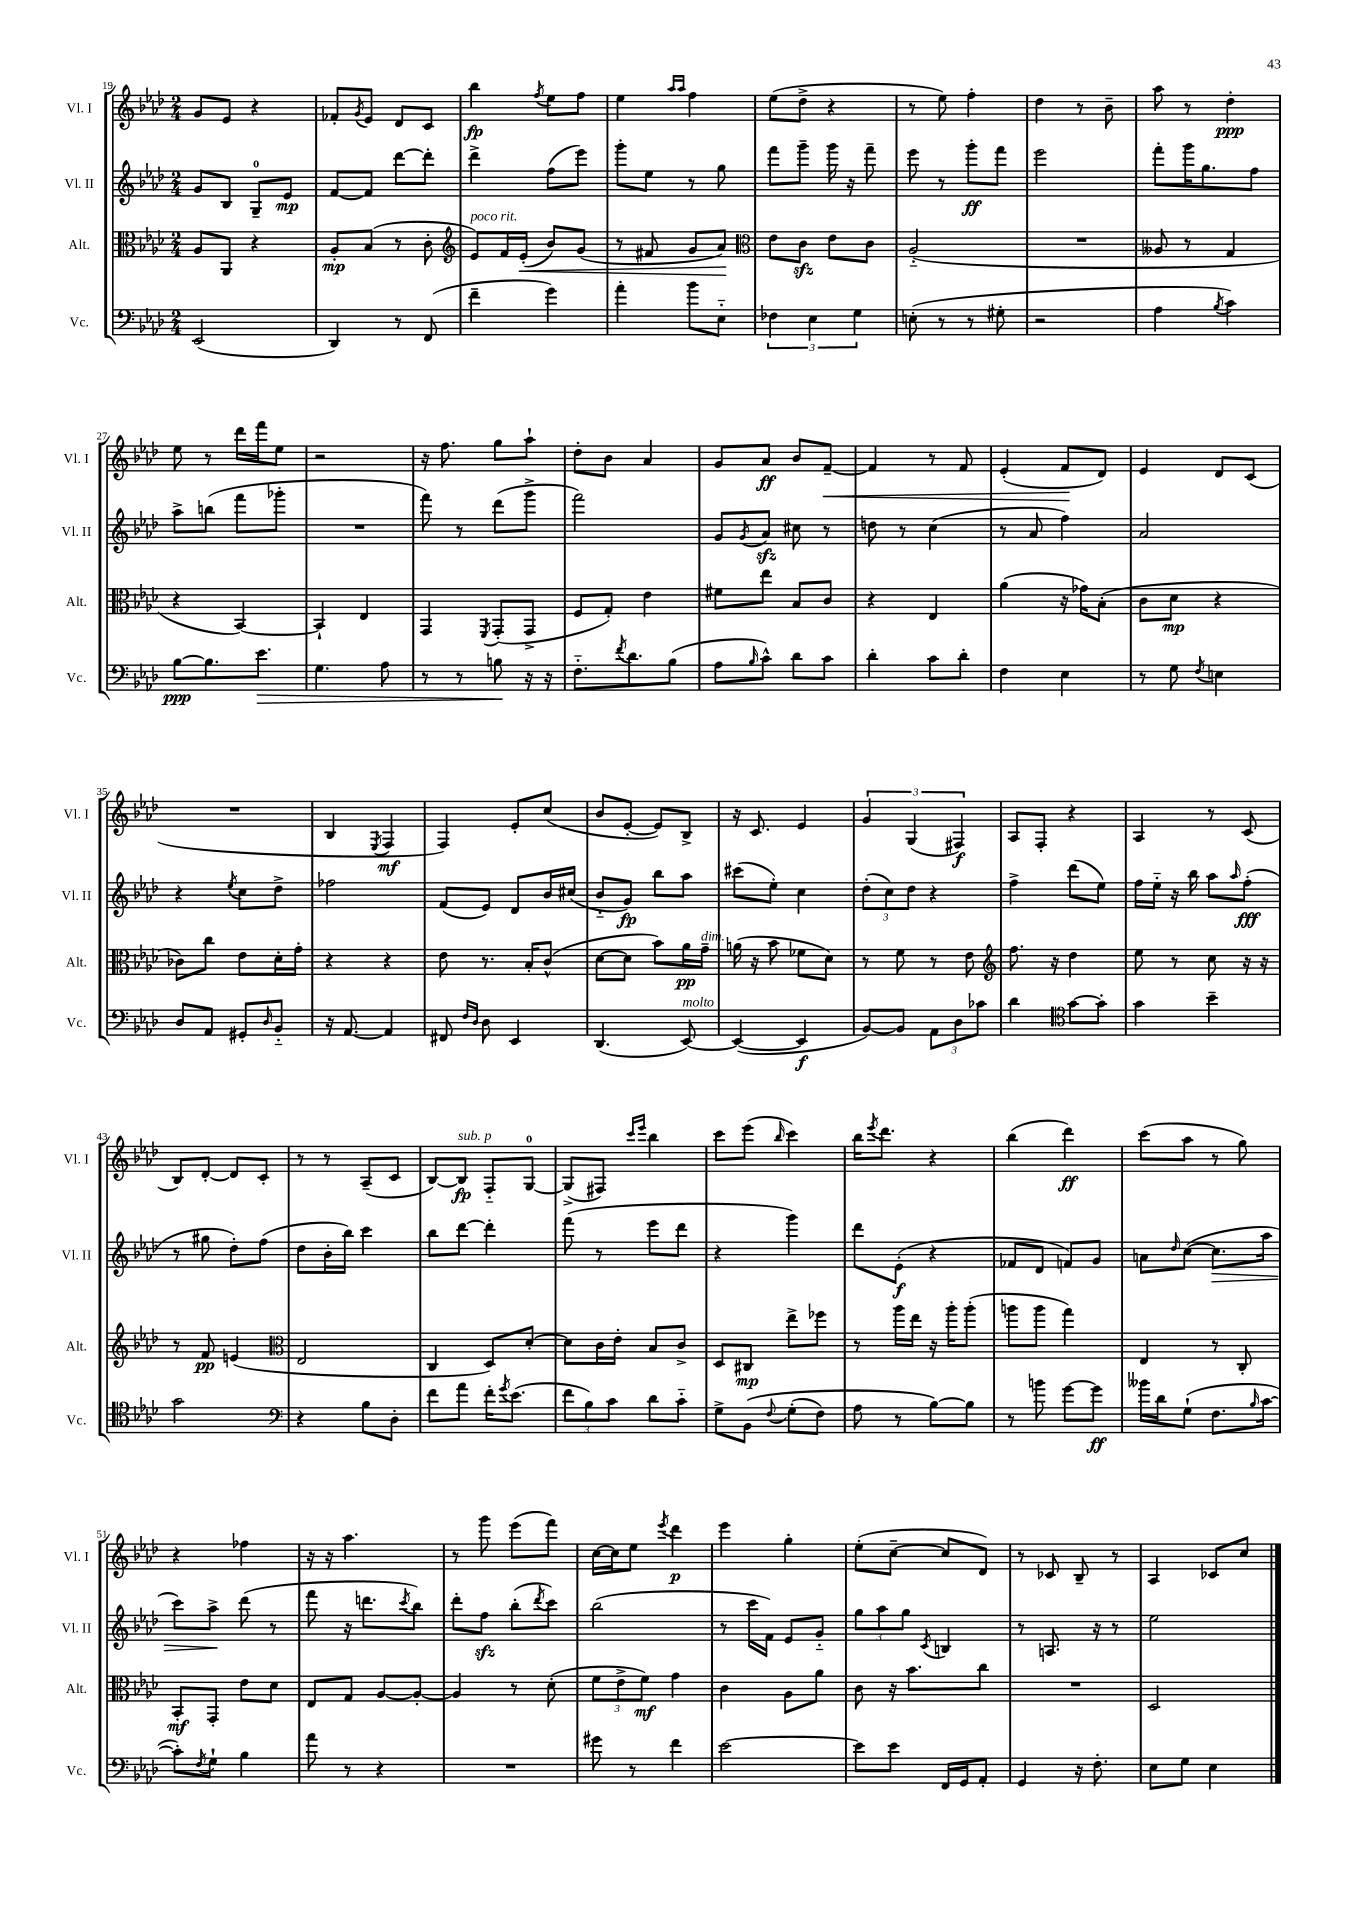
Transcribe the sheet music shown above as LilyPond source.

<<
\new StaffGroup <<
\new Staff = "s0" \with { instrumentName = "Vl. I" shortInstrumentName = "Vl. I" } {
    \clef treble \key aes \major \numericTimeSignature \time 2/4
    g'8 ees'8 r4 |
    fes'8-. \acciaccatura { g'8 } ees'8 des'8 c'8 |
    bes''4\fp \acciaccatura { f''8 } ees''8 f''8 |
    ees''4 \grace { aes''16 aes''16 } f''4 |
    ees''8( des''8-> r4 |
    r8 ees''8) f''4-. |
    des''4 r8 bes'8-- |
    aes''8 r8 des''4-.\ppp |
    ees''8 r8 des'''16 f'''16 ees''8 |
    r2 |
    r16 f''8. g''8 aes''8-! |
    des''8-. bes'8 aes'4 |
    g'8 aes'8\ff bes'8 f'8~--\< |
    f'4 r8 f'8 |
    ees'4-.( f'8\! des'8) |
    ees'4 des'8 c'8( |
    R2 |
    bes4 \acciaccatura { ees8 } f4\mf |
    f4) ees'8-. c''8( |
    bes'8 ees'8~-. ees'8) bes8-> |
    r16 c'8. ees'4 |
    \tuplet 3/2 { g'4 g4( fis4\f) } |
    aes8 f8-. r4 |
    aes4 r8 c'8( |
    bes8) des'8~-. des'8 c'8-. |
    r8 r8 aes8--( c'8 |
    bes8~) bes8\fp^\markup { \italic "sub. p" } f8-_ g8-0~ |
    g8->( fis8) \grace { c'''16 ees'''16 } bes''4 |
    c'''8 ees'''8( \grace { bes''16 } c'''4) |
    bes''16 \acciaccatura { ees'''8 } des'''8. r4 |
    bes''4( des'''4\ff) |
    c'''8( aes''8 r8 g''8) |
    r4 fes''4 |
    r16 r16 aes''4. |
    r8 g'''8 ees'''8( f'''8) |
    c''16~ c''16 ees''8 \acciaccatura { ees'''8 } des'''4\p |
    ees'''4 g''4-. |
    ees''8-.( c''8~-- c''8 des'8) |
    r8 ces'8 bes8-- r8 |
    aes4 ces'8 c''8 \bar "|." |
}
\new Staff = "s1" \with { instrumentName = "Vl. II" shortInstrumentName = "Vl. II" } {
    \clef treble \key aes \major \numericTimeSignature \time 2/4
    g'8 bes8 g8-0-- ees'8\mp |
    f'8~ f'8 des'''8~ des'''8-. |
    des'''4-> f''8( ees'''8) |
    g'''8-. ees''8 r8 g''8 |
    f'''8 g'''8-- g'''16 r16 f'''8-- |
    ees'''8 r8 g'''8-.\ff f'''8 |
    ees'''2 |
    f'''8-. g'''16 g''8. f''8 |
    aes''8-> b''8( f'''8 ges'''8-. |
    R2 |
    f'''8) r8 des'''8( g'''8-> |
    f'''2) |
    g'8 \acciaccatura { g'8 } aes'8\sfz cis''8 r8 |
    d''8 r8 c''4( |
    r8 aes'8 f''4) |
    aes'2 |
    r4 \acciaccatura { ees''8 } c''8 des''8-> |
    fes''2 |
    f'8( ees'8) des'8 bes'16 cis''16( |
    bes'8-_ g'8\fp) bes''8 aes''8 |
    cis'''8( ees''8-.) c''4 |
    \tuplet 3/2 { des''8-.( c''8) des''8 } r4 |
    f''4-> des'''8( ees''8) |
    f''16 ees''16-_ r16 bes''16 aes''8 \grace { aes''16 } f''8-.\fff( |
    r8 gis''8 des''8-.) f''8( |
    des''8 bes'16-. bes''16) c'''4 |
    bes''8 des'''8~ des'''4-. |
    f'''8( r8 ees'''8 des'''8 |
    r4 g'''4) |
    des'''8 ees'8-.\f( r4 |
    fes'8 des'8 f'8) g'8 |
    a'8 \grace { des''16 } c''8~( c''8.\> aes''16 |
    c'''8) aes''8->\! des'''8( r8 |
    f'''8 r16 d'''8. \acciaccatura { c'''8 } bes''8) |
    des'''8-. f''8\sfz bes''8-.( \acciaccatura { des'''8 } c'''8) |
    bes''2( |
    r8 c'''16 f'16) ees'8 g'8-_ |
    \tuplet 3/2 { g''8 aes''8 g''8 } \acciaccatura { c'8 } b4 |
    r8 a8. r16 r8 |
    ees''2 \bar "|." |
}
\new Staff = "s2" \with { instrumentName = "Alt." shortInstrumentName = "Alt." } {
    \clef alto \key aes \major \numericTimeSignature \time 2/4
    aes8 aes,8 r4 |
    aes8-.\mp bes8( r8 c'8-. |
    \clef treble ees'8^\markup { \italic "poco rit." }) f'16 ees'16-.\<( bes'8) g'8( |
    r8 fis'8 g'8 aes'8\!) |
    \clef alto ees'8 c'8\sfz ees'8 c'8 |
    aes2-_( |
    R2 |
    aeses8 r8 g4 |
    r4 bes,4~) |
    bes,4-! ees4 |
    g,4 \acciaccatura { f,8 } g,8-.( g,8-> |
    f8 g8-.) ees'4 |
    fis'8 ees''8 bes8 c'8 |
    r4 ees4 |
    aes'4( r16 ges'16) bes8-.( |
    c'8 des'8\mp r4 |
    ces'8) c''8 ees'8 des'16-. g'16-. |
    r4 r4 |
    ees'8 r8. bes16-. c'8-^( |
    des'8~ des'8 bes'8) aes'16\pp g'16--^\markup { \italic "dim." } |
    a'16( r16 bes'8 fes'8 des'8) |
    r8 f'8 r8 ees'8 |
    \clef treble f''8. r16 des''4 |
    ees''8 r8 c''8 r16 r16 |
    r8 f'8\pp e'4( |
    \clef alto ees2 |
    c4 des8) des'8~-. |
    des'8 c'16 ees'16-. bes8 c'8-> |
    des8 cis8\mp ees''8-> fes''8 |
    r8 aes''16 ees''16 r16 aes''16-. aes''8-.( |
    a''8 a''8 g''4) |
    ees4 r8 c8-. |
    bes,8-.\mf g,8-. ees'8 des'8 |
    ees8 g8 aes8~ aes8~-. |
    aes4 r8 des'8-.( |
    \tuplet 3/2 { f'8 ees'8-> f'8\mf) } g'4 |
    c'4 aes8 aes'8 |
    c'8 r16 bes'8. c''8 |
    R2 |
    des2 \bar "|." |
}
\new Staff = "s3" \with { instrumentName = "Vc." shortInstrumentName = "Vc." } {
    \clef bass \key aes \major \numericTimeSignature \time 2/4
    ees,2( |
    des,4) r8 f,8( |
    f'4-- g'4) |
    aes'4-. bes'8 ees8-_ |
    \tuplet 3/2 { fes4 ees4 g4 } |
    e8-.( r8 r8 gis8-. |
    r2 |
    aes4 \acciaccatura { bes8 } c'4) |
    bes8~\ppp bes8. ees'8.\> |
    g4. aes8 |
    r8 r8 b8\! r16 r16 |
    f8.-_ \acciaccatura { f'8 } des'8. bes8( |
    aes8 \grace { bes16 } c'8-^) des'8 c'8 |
    des'4-. c'8 des'8-. |
    f4 ees4 |
    r8 g8 \acciaccatura { f8 } e4 |
    des8 aes,8 gis,8-. \grace { des16 } bes,8-_ |
    r16 aes,8.~ aes,4 |
    fis,8 \grace { f16 des16 } des8 ees,4 |
    des,4.( ees,8~^\markup { \italic "molto" }) |
    ees,4~( ees,4\f |
    bes,8~) bes,8 \tuplet 3/2 { aes,8 des8 ces'8 } |
    des'4 \clef tenor g'8~ g'8-. |
    g'4 bes'4-- |
    g'2 |
    \clef bass r4 bes8 des8-. |
    f'8 aes'8 f'16-. \acciaccatura { g'8 } ees'8.( |
    \tuplet 3/2 { f'8 bes8) c'8 } des'8 c'8-_ |
    g8-> bes,8\( \appoggiatura { f8 } g8-.( f8) |
    aes8 r8 bes8~\) bes8 |
    r8 b'8 g'8~ g'8\ff |
    beses'16 des'16 g8-!( f8. \grace { bes16 } c'16~ |
    c'8-.) \acciaccatura { f8 } g8-! bes4 |
    aes'8 r8 r4 |
    R2 |
    gis'8 r8 f'4 |
    ees'2~ |
    ees'8 ees'8 f,16 g,16 aes,8-. |
    g,4 r16 f8.-. |
    ees8 g8 ees4 \bar "|." |
}
>>
>>
\layout { \context { \Score currentBarNumber = #19 } }
